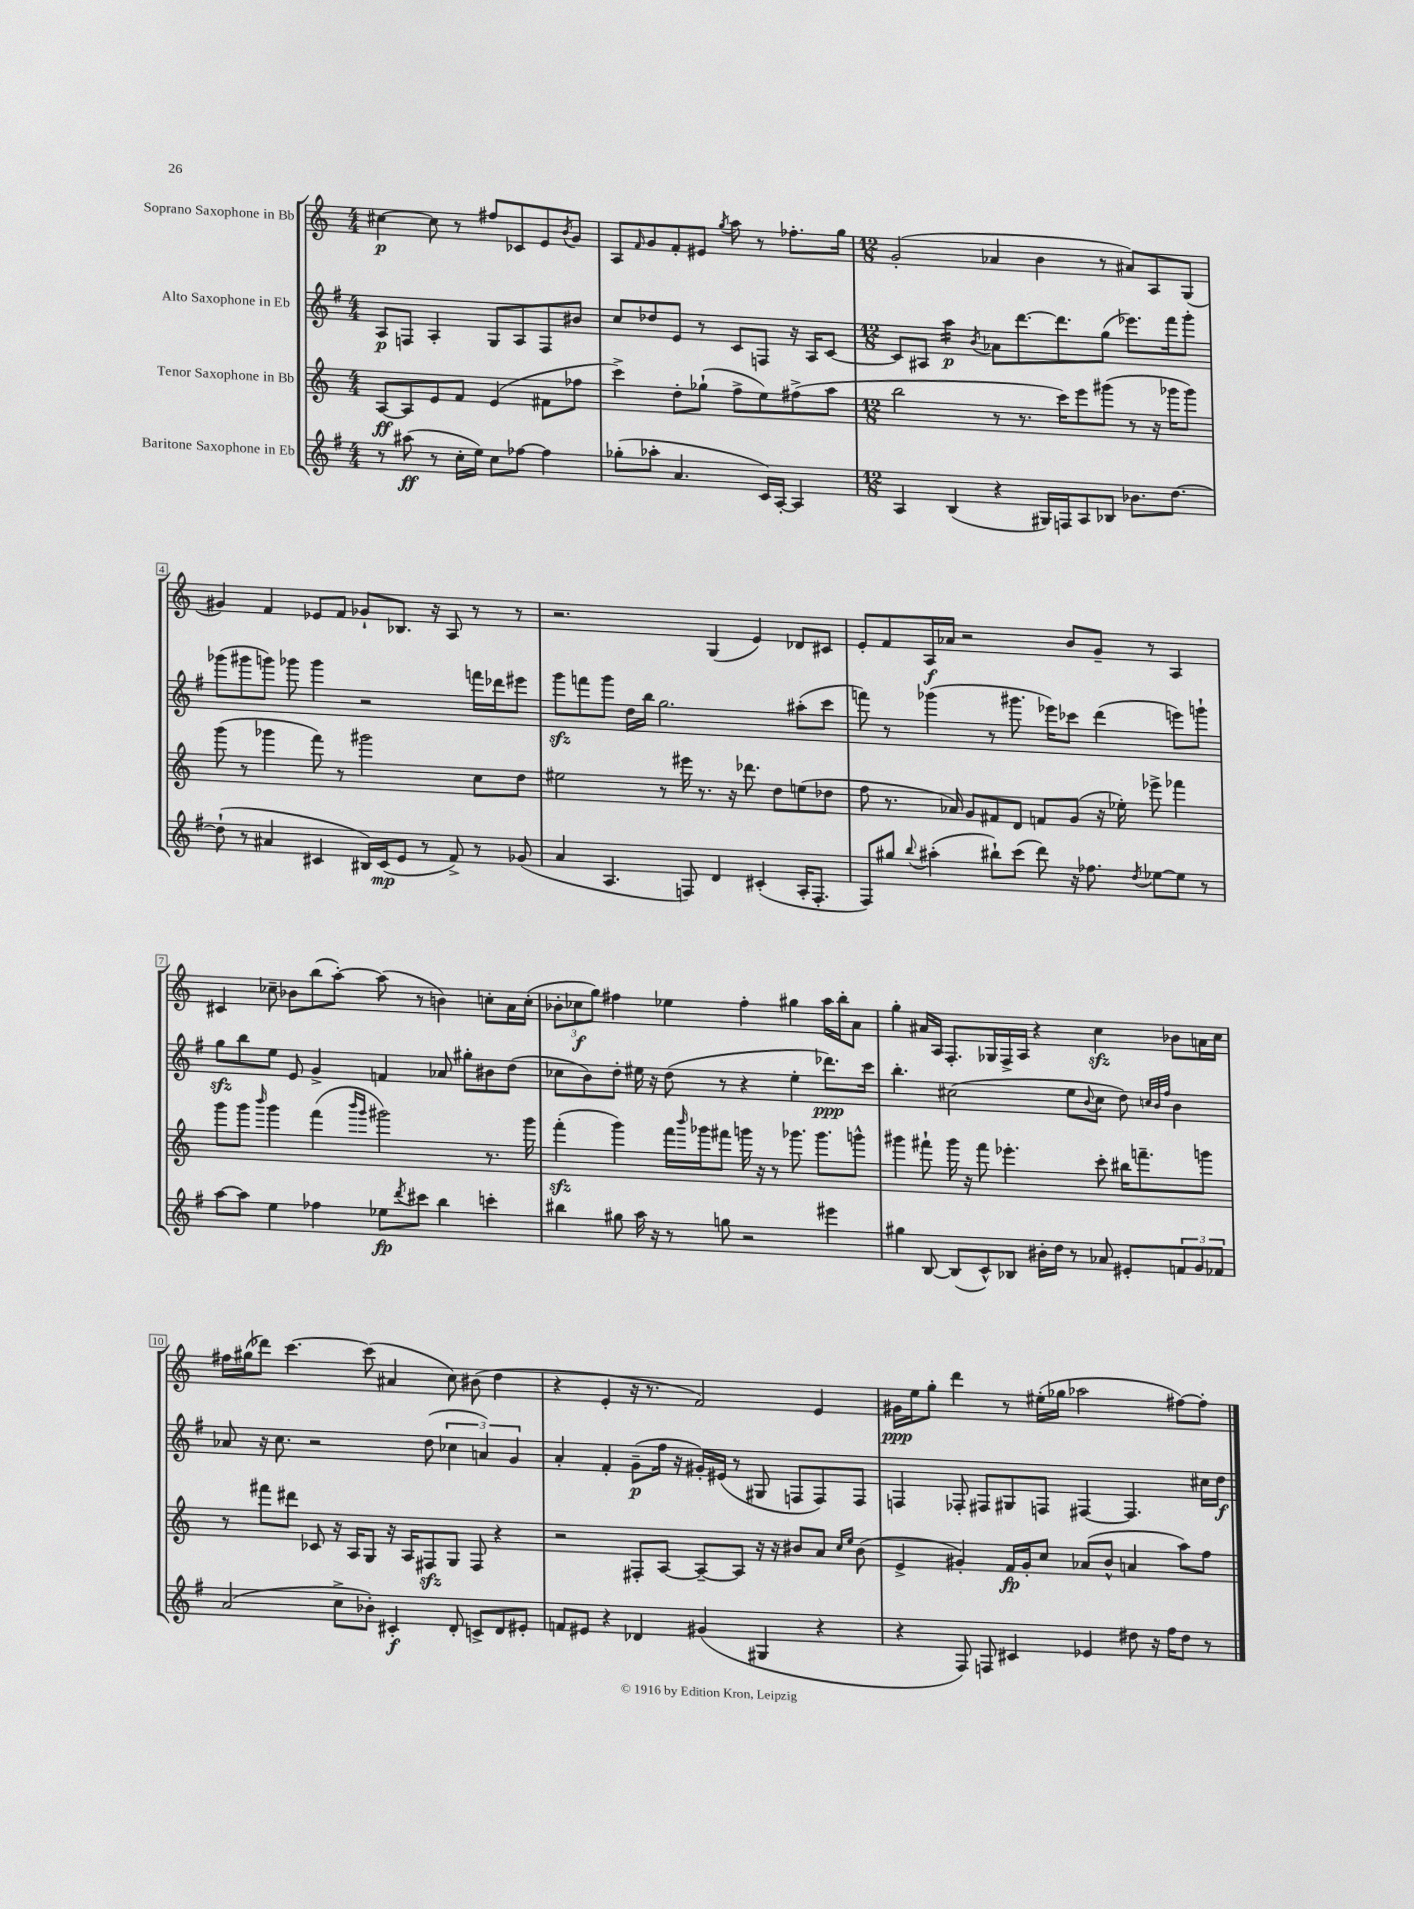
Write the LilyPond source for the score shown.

<<
\new StaffGroup <<
\new Staff = "s0" \with { instrumentName = "Soprano Saxophone in Bb" } {
    \clef treble \key c \major \numericTimeSignature \time 4/4
    cis''4~\p cis''8 r8 fis''8 ces'8 e'8 \acciaccatura { b'8 } g'8 |
    a8 \grace { f'16 } g'8 f'8-. eis'8 \acciaccatura { g''8 } a''8 r8 fes''8.-. g''16 |
    \numericTimeSignature \time 12/8 g'2-.( aes'4 b'4 r8 ais'8) a8 g8( |
    gis'4) f'4 ees'8 f'8 ges'8-! bes8. r16 a8 r8 r8 |
    r2. g4( e'4) des'8 cis'8 |
    e'8-. f'8 a16\f aes'16 r2 b'8 g'8-- r8 a4 |
    cis'4 ces''8-- bes'8 b''8( a''8~-.) a''8( r8 b'4) c''8-. a'16 c''16-.( |
    \tuplet 3/2 { bes'8-. ces''8\f g''8) } fis''4 ees''4 fis''4-. gis''4 a''16 b''16-. a'8 |
    g''4-. ais'16 a16 f8.-. ges16 f16-> a16 r4 c''4\sfz bes'8 a'16 c''16 |
    fis''16 gis''16( des'''8) c'''4.~ c'''8( ais'4 c''8) bis'8( d''4 |
    r4 e'4-. r16 r8. f'2) e'4 |
    gis'16\ppp e''16 g''8-. d'''4 r8 eis''16-.( ges''16 aes''2 fis''8~) fis''8-. \bar "|." |
}
\new Staff = "s1" \with { instrumentName = "Alto Saxophone in Eb" } {
    \clef treble \key g \major \numericTimeSignature \time 4/4
    a8\p f8 a4-. g8 a8 f8 bis'8 |
    c''8 des''8 e'8 r8 c'8 f8 r16 a16 c'8~ |
    \numericTimeSignature \time 12/8 c'8 ais8 a''4:16\p \acciaccatura { b'8 } aes'8 d'''8.~ d'''8. g''8( ees'''8.) fis'''16 g'''8-. |
    ges'''8( gis'''8 g'''8) ges'''8 ges'''4 r2 f'''16 des'''16 eis'''8 |
    g'''8\sfz f'''8 g'''8 d''16 b''16 g''2. ais''8-.( c'''8 |
    f'''8) r8 ges'''4( r8 gis'''8. ees'''16) ces'''8 d'''4( e'''8) g'''8-! |
    g''8\sfz b''8 e''8 e'8 g'4-> f'4 aes'8 gis''8-. bis'8 d''8( |
    ces''8 b'8) d''8-. eis''16 r16 d''8( r8 r4 eis''4-. des'''8.\ppp) c'''16 |
    b''4.-. cis''2( e''8 \appoggiatura { b'8 } cis''8 d''8) \grace { c''32 b'32 fis''32 } b'4 |
    aes'8 r16 c''8. r2 d''8( \tuplet 3/2 { ces''4 a'4) g'4 } |
    a'4-. fis'4-. g'8--\p( fis''16 r16 gis'16-.) eis'16( r8 gis8 f8 f8) f8 |
    f4 fes8-. fis8 gis8 f8 fis4~ fis4. cis''16 d''16\f \bar "|." |
}
\new Staff = "s2" \with { instrumentName = "Tenor Saxophone in Bb" } {
    \clef treble \key c \major \numericTimeSignature \time 4/4
    a8~\ff a8 e'8 f'8 e'4( fis'8 fes''8 |
    c'''4->) d''8-. ges''8-!( f''8-> e''8) fis''8->( a''8 |
    \numericTimeSignature \time 12/8 b''2 r8 r8. c'''16) e'''8 gis'''8( r8 r16 ges'''16 ges'''8) |
    g'''8( r8 ges'''4 f'''8) r8 gis'''2 c''8 d''8 |
    eis''2 r8 eis'''16 r8. r16 des'''8. d''8 e''8( des''8 |
    f''8 r8. aes'16) g'8 fis'8 d'8 f'8 g'8( r16 ees''16-.) ees'''8-> fes'''4 |
    g'''8 g'''8 \grace { b'''16 } g'''4 f'''4( \grace { b'''16 g'''16 } gis'''2) r8. gis'''16 |
    f'''4-.\sfz( g'''4) f'''16 \grace { b'''16 } ges'''16 fis'''8 g'''16 r16 r8 ges'''8. ges'''8. g'''8-^ |
    gis'''4 fis'''8-! gis'''16 r16 fis'''8 ees'''4.-. c'''8-. bis''16 f'''8.-- g'''8 |
    r8 fis'''8 dis'''8 ces'8 r16 a16 g8 r16 a16 fis8\sfz g8 fis8 r4 |
    r2 fis8-. a8~ a8~-- a8 r16 r16 bis'8 a'8 \grace { c''16 e''16 } bis'8( |
    e'4-> gis'4-.) f'16\fp gis'16-. c''8 aes'8( b'8-^ a'4 a''8) f''8 \bar "|." |
}
\new Staff = "s3" \with { instrumentName = "Baritone Saxophone in Eb" } {
    \clef treble \key g \major \numericTimeSignature \time 4/4
    r8 ais''8\ff( r8 c''16-. e''16) c''8 fes''8~ fes''4 |
    ges''8-.( aes''8-. a'4. c'16) a16~-. a4 |
    \numericTimeSignature \time 12/8 a4 b4( r4 gis16) f16 a8 bes8 bes'8. d''8.~ |
    d''8-!( r8 ais'4 cis'4 bis16) cis'16\mp( e'8 r8 fis'8->) r8 ges'8( |
    a'4 a4. f8) d'4 cis'4-.( a16-. f8.-. |
    fis8) gis''8 \appoggiatura { b''8 } ais''4-.( bis''8-!) c'''8( d'''8) r16 fes''8. \acciaccatura { d''8 } ees''8~ ees''8 r8 |
    a''8~ a''8 e''4 fes''4 ees''8\fp \acciaccatura { d'''8 } cis'''8 b''4 c'''4-. |
    bis''4 gis''8 a''16 r16 r8 g''8 r2 eis'''4 |
    gis''4 b8~ b8( c'8-^) bes8 bis'16-. d''16 r8 aes'8 eis'8-. \tuplet 3/2 { f'8 g'8 fes'8 } |
    a'2( c''8-> bes'8-.) cis'4-.\f d'8-. c'8-> d'8 eis'8-. |
    f'8 eis'8 r4 des'4 gis'4( gis4 r4 |
    r4 fis8) f8 cis'4 ees'4 dis''8 r16 fis''16 dis''8 r8 \bar "|." |
}
>>
>>
\layout { \context { \Score \override BarNumber.stencil = #(make-stencil-boxer 0.1 0.3 ly:text-interface::print) } }
